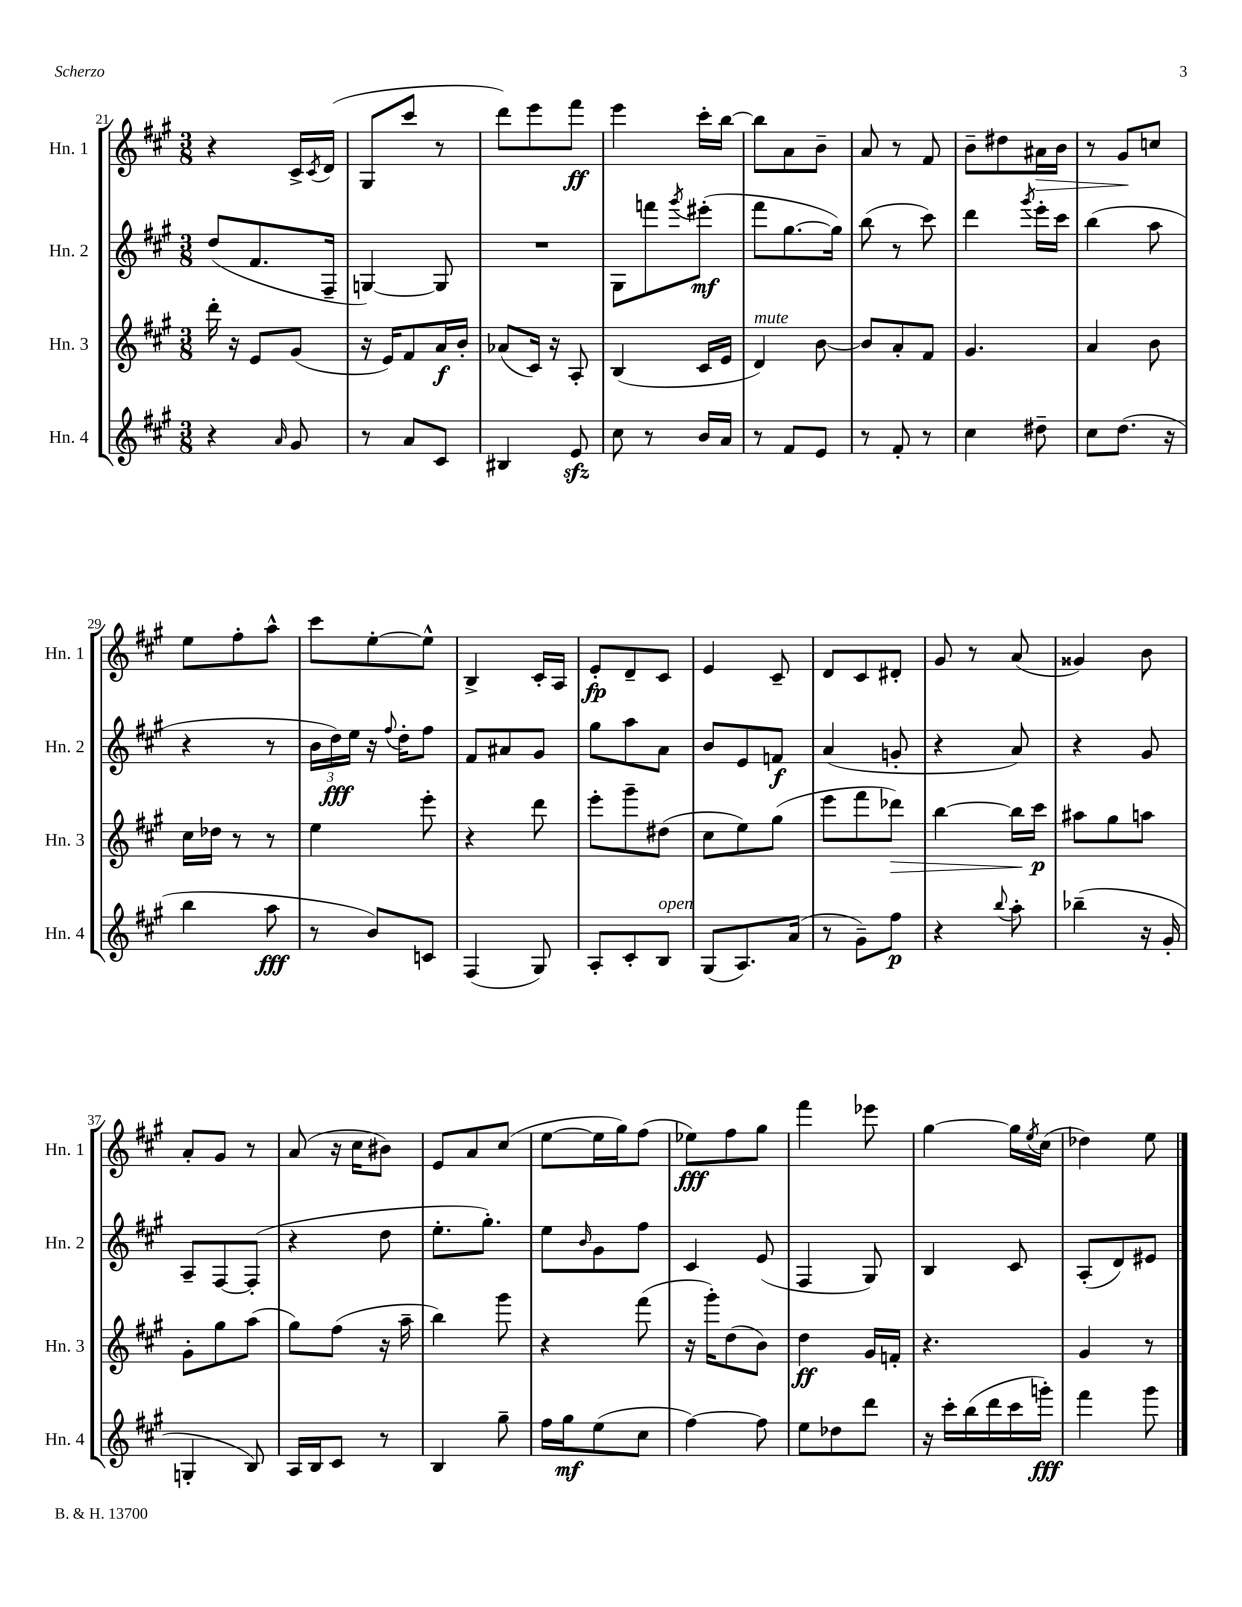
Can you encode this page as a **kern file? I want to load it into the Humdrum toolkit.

**kern	**dynam	**kern	**dynam	**kern	**dynam	**kern	**dynam
*part4	*part4	*part3	*part3	*part2	*part2	*part1	*part1
*staff4	*staff4	*staff3	*staff3	*staff2	*staff2	*staff1	*staff1
*I"Hn. 4	*	*I"Hn. 3	*	*I"Hn. 2	*	*I"Hn. 1	*
*I'Hn. 4	*	*I'Hn. 3	*	*I'Hn. 2	*	*I'Hn. 1	*
*clefG2	*	*clefG2	*	*clefG2	*	*clefG2	*
*k[f#c#g#]	*	*k[f#c#g#]	*	*k[f#c#g#]	*	*k[f#c#g#]	*
*M3/8	*	*M3/8	*	*M3/8	*	*M3/8	*
=21	=21	=21	=21	=21	=21	=21	=21
4r	.	16ddd'\	.	(8dd/L	.	4r	.
.	.	16r	.	.	.	.	.
.	.	8e/L	.	8.f#/	.	.	.
16qqa/	.	.	.	.	.	.	.
8g#/	.	(8g#/J	.	.	.	16c#^/LL	.
.	.	.	.	.	.	8qc#/	.
.	.	.	.	16F#~/Jk	.	(16d/JJ	.
=22	=22	=22	=22	=22	=22	=22	=22
8r	.	16r	.	[4Gn/)	.	8G#/L	.
.	.	16e/KL)	.	.	.	.	.
8a/L	.	8f#/	.	.	.	8ccc#/J	.
8c#/J	.	16a/L	f	8G/]	.	8r	.
.	.	16b'/JJ	.	.	.	.	.
=23	=23	=23	=23	=23	=23	=23	=23
4B#X/	.	(8a-X/L	.	4.r	.	8ddd\L)	.
.	.	16c#/Jk)	.	.	.	8eee\	.
.	.	16r	.	.	.	.	.
8ezz/	.	8A'/	.	.	.	8fff#\J	ff
=24	=24	=24	=24	=24	=24	=24	=24
8cc#\	.	(4B/	.	8G#\L	.	4eee\	.
8r	.	.	.	8fffn\	.	.	.
.	.	.	.	8qggg#/	.	.	.
16b/LL	.	16c#/LL	.	(8eee#X'\J	mf	16ccc#'\LL	.
16a/JJ	.	16e/JJ	.	.	.	[16bb\JJ	.
=25	=25	=25	=25	=25	=25	=25	=25
!	!	!LO:TX:a:i:t=mute	!	!	!	!	!
8r	.	4d/)	.	8fff#\L	.	8bb\L]	.
8f#/L	.	.	.	[8.gg#\	.	8a\	.
8e/J	.	[8b\	.	.	.	8b~\J	.
.	.	.	.	16gg#\Jk])	.	.	.
=26	=26	=26	=26	=26	=26	=26	=26
8r	.	8b/L]	.	(8bb\	.	8a/	.
8f#'/	.	8a'/	.	8r	.	8r	.
8r	.	8f#/J	.	8ccc#\)	.	8f#/	.
=27	=27	=27	=27	=27	=27	=27	=27
4cc#\	.	4.g#/	.	4ddd\	.	8b~\L	.
.	.	.	.	.	.	8dd#X\	.
.	.	.	.	8qggg#/	.	.	.
!	!	!	!	!	!	!	!LO:HP:b
8dd#X~\	.	.	.	16eee'\LL	.	16a#X\L	>
.	.	.	.	16ccc#\JJ	.	16b\JJ	.
=28	=28	=28	=28	=28	=28	=28	=28
8cc#\L	.	4a/	.	(4bb\	.	8r	.
(8.dd\J	.	.	.	.	.	8g#/L	.
.	.	8b\	.	8aa\	.	8ccn/J	]
16r	.	.	.	.	.	.	.
!!LO:LB:g=z
=29	=29	=29	=29	=29	=29	=29	=29
4bb\	.	16cc#\LL	.	4r	.	8ee\L	.
.	.	16dd-X\JJ	.	.	.	.	.
.	.	8r	.	.	.	8ff#'\	.
8aa\	fff	8r	.	8r	.	8aa^^\J	.
=30	=30	=30	=30	=30	=30	=30	=30
8r	.	4ee\	.	24b\LL	.	8ccc#\L	.
.	.	.	.	24dd\)	fff	.	.
.	.	.	.	24ee\JJ	.	.	.
8b/L)	.	.	.	16r	.	[8ee'\	.
.	.	.	.	8qqff#/	.	.	.
.	.	.	.	16dd'\KL	.	.	.
8cn/J	.	8eee'\	.	8ff#\J	.	8ee^^\J]	.
=31	=31	=31	=31	=31	=31	=31	=31
(4F#/	.	4r	.	8f#/L	.	4B^/	.
.	.	.	.	8a#X/	.	.	.
8G#/)	.	8ddd\	.	8g#/J	.	16c#'/LL	.
.	.	.	.	.	.	16A/JJ	.
=32	=32	=32	=32	=32	=32	=32	=32
8A'/L	.	8eee'\L	.	8gg#\L	.	8e'/L	fp
8c#'/	.	8ggg#~\	.	8aa\	.	8d~/	.
!LO:TX:a:i:t=open	!	!	!	!	!	!	!
8B/J	.	(8dd#X\J	.	8a\J	.	8c#/J	.
=33	=33	=33	=33	=33	=33	=33	=33
(8G#/L	.	8cc#\L	.	8b/L	.	4e/	.
8.A/)	.	8ee\)	.	8e/	.	.	.
.	.	(8gg#\J	.	8fn/J	f	8c#~/	.
(16a/Jk	.	.	.	.	.	.	.
=34	=34	=34	=34	=34	=34	=34	=34
8r	.	8eee\L	.	(4a/	.	8d/L	.
8g#~\L)	.	8fff#\	.	.	.	8c#/	.
!	!	!	!LO:HP:b	!	!	!	!
8ff#\J	p	8ddd-X\J)	>	8gn'/	.	8d#X'/J	.
=35	=35	=35	=35	=35	=35	=35	=35
4r	.	[4bb\	.	4r	.	8g#/	.
.	.	.	.	.	.	8r	.
8qqbb/	.	.	.	.	.	.	.
8aa'\	.	16bb\LL]	.	8a/)	.	(8a/	.
.	.	16ccc#\JJ	] p	.	.	.	.
=36	=36	=36	=36	=36	=36	=36	=36
(4bb-X~\	.	8aa#X\L	.	4r	.	4g##X/)	.
.	.	8gg#\	.	.	.	.	.
16r	.	8aan\J	.	8g#/	.	8b\	.
16g#'/	.	.	.	.	.	.	.
!!LO:LB:g=z
=37	=37	=37	=37	=37	=37	=37	=37
4Gn'/	.	8g#'\L	.	8A~/L	.	8a'/L	.
.	.	8gg#\	.	[8F#/	.	8g#/J	.
8B/)	.	(8aa\J	.	(8F#'/J]	.	8r	.
=38	=38	=38	=38	=38	=38	=38	=38
16A/LL	.	8gg#\L)	.	4r	.	(8a/	.
16B/J	.	.	.	.	.	.	.
8c#/J	.	(8ff#\J	.	.	.	16r	.
.	.	.	.	.	.	16cc#\KL	.
8r	.	16r	.	8dd\	.	8b#X\J)	.
.	.	16aa~\	.	.	.	.	.
=39	=39	=39	=39	=39	=39	=39	=39
4B/	.	4bb\)	.	8.ee'\L	.	8e/L	.
.	.	.	.	.	.	8a/	.
.	.	.	.	8.gg#'\J)	.	.	.
8gg#~\	.	8ggg#\	.	.	.	(8cc#/J	.
=40	=40	=40	=40	=40	=40	=40	=40
16ff#\LL	.	4r	.	8ee\L	.	[8ee\L	.
16gg#\J	mf	.	.	.	.	.	.
.	.	.	.	16qqb/	.	.	.
(8ee\	.	.	.	8g#\	.	16ee\L]	.
.	.	.	.	.	.	16gg#\J)	.
8cc#\J	.	(8fff#\	.	8ff#\J	.	(8ff#\J	.
=41	=41	=41	=41	=41	=41	=41	=41
[4ff#\)	.	16r	.	4c#/	.	8ee-X\L)	fff
.	.	16ggg#'\KL)	.	.	.	.	.
.	.	(8dd\	.	.	.	8ff#\	.
8ff#\]	.	8b\J)	.	(8e/	.	8gg#\J	.
=42	=42	=42	=42	=42	=42	=42	=42
8ee\L	.	4dd\	ff	4F#/	.	4fff#\	.
8dd-X\	.	.	.	.	.	.	.
8ddd\J	.	16g#/LL	.	8G#/)	.	8eee-X\	.
.	.	16fn'/JJ	.	.	.	.	.
=43	=43	=43	=43	=43	=43	=43	=43
16r	.	4.r	.	4B/	.	[4gg#\	.
16ccc#'\LL	.	.	.	.	.	.	.
(16bb\	.	.	.	.	.	.	.
16ddd\	.	.	.	.	.	.	.
16ccc#\	.	.	.	8c#/	.	16gg#\LL]	.
.	.	.	.	.	.	8qee/	.
16gggn'\JJ)	fff	.	.	.	.	(16cc#\JJ	.
=44	=44	=44	=44	=44	=44	=44	=44
4fff#\	.	4g#/	.	(8A'/L	.	4dd-X\)	.
.	.	.	.	8d/)	.	.	.
8ggg#\	.	8r	.	8e#X/J	.	8ee\	.
==	==	==	==	==	==	==	==
*-	*-	*-	*-	*-	*-	*-	*-
